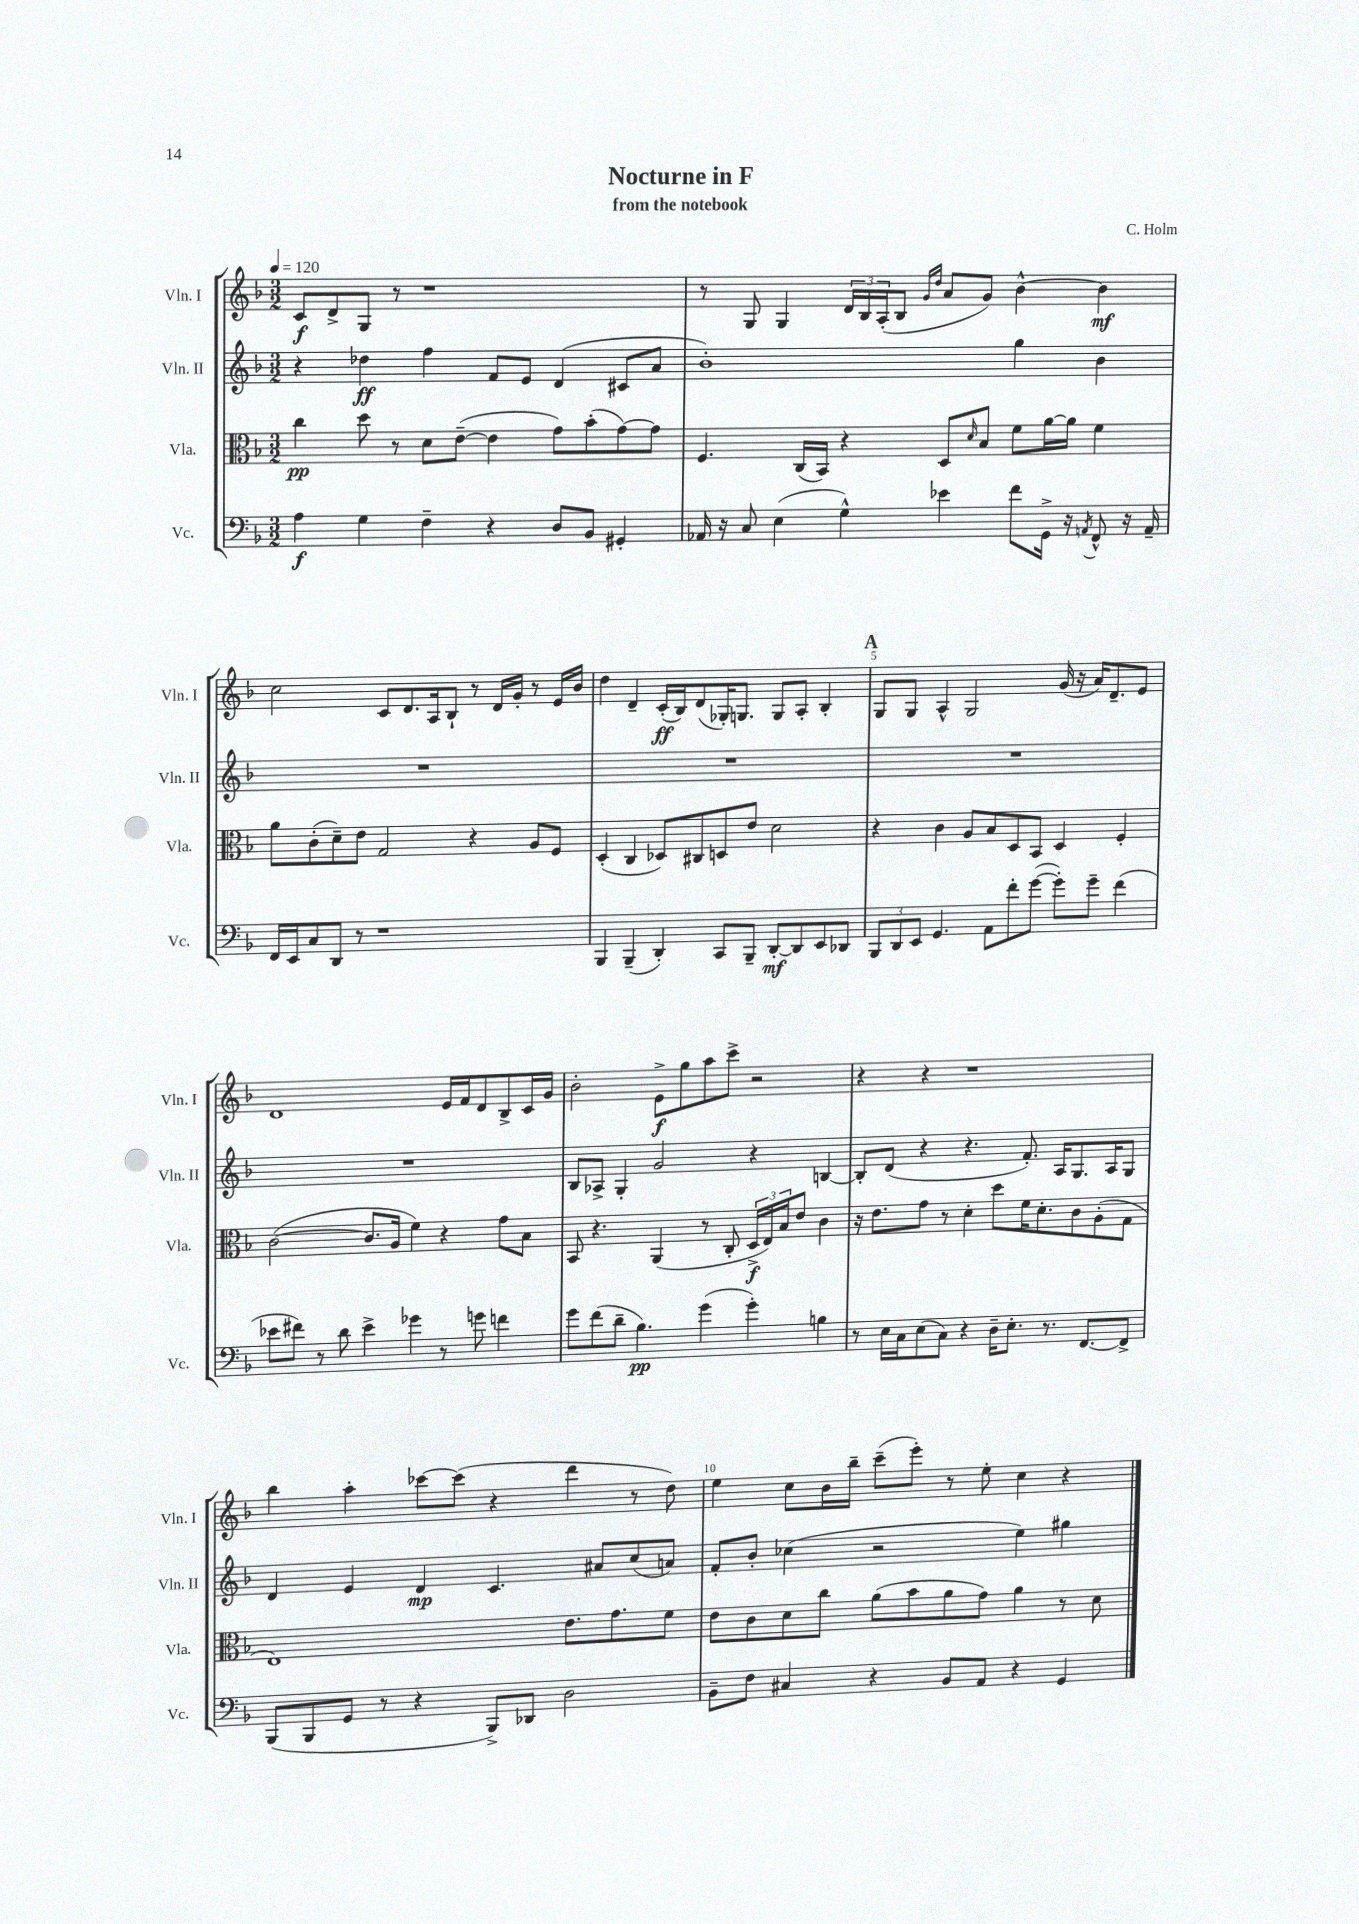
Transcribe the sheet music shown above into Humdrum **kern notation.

**kern	**dynam	**kern	**dynam	**kern	**dynam	**kern	**dynam
*part4	*part4	*part3	*part3	*part2	*part2	*part1	*part1
*staff4	*staff4	*staff3	*staff3	*staff2	*staff2	*staff1	*staff1
*I"Vc.	*	*I"Vla.	*	*I"Vln. II	*	*I"Vln. I	*
*I'Vc.	*	*I'Vla.	*	*I'Vln. II	*	*I'Vln. I	*
*clefF4	*	*clefC3	*	*clefG2	*	*clefG2	*
*k[b-]	*	*k[b-]	*	*k[b-]	*	*k[b-]	*
*M3/2	*	*M3/2	*	*M3/2	*	*M3/2	*
*MM120	*	*MM120	*	*MM120	*	*MM120	*
=1	=1	=1	=1	=1	=1	=1	=1
4A\	f	4cc\	pp	4r	.	8c/L	f
.	.	.	.	.	.	8d^/	.
4G\	.	8dd\	.	4dd-X\	ff	8G/J	.
.	.	8r	.	.	.	8r	.
4F~\	.	8d\L	.	4ff\	.	1r	.
.	.	([8e~\J	.	.	.	.	.
4r	.	4e\]	.	8f/L	.	.	.
.	.	.	.	8e/J	.	.	.
8D/L	.	8g\L)	.	(4d/	.	.	.
8BB-/J	.	(8b-'\	.	.	.	.	.
4GG#X'/	.	[8g\)	.	8c#X/L	.	.	.
.	.	8g\J]	.	8a/J	.	.	.
=2	=2	=2	=2	=2	=2	=2	=2
16AA-X/	.	4.F/	.	1b-')	.	8r	.
16r	.	.	.	.	.	.	.
8C/	.	.	.	.	.	8G/	.
(4E\	.	.	.	.	.	4G/	.
.	.	(16C/LL	.	.	.	.	.
.	.	16BB-/JJ)	.	.	.	.	.
4G^^\)	.	4r	.	.	.	24d/LL	.
.	.	.	.	.	.	24B-/	.
.	.	.	.	.	.	(24A'/J	.
.	.	.	.	.	.	8B-/J	.
.	.	.	.	.	.	16qqg/LL	.
.	.	.	.	.	.	16qqdd/JJ	.
4e-X\	.	8D/L	.	.	.	8a/L	.
.	.	16qqd/	.	.	.	.	.
.	.	8B-/J	.	.	.	8g/J)	.
8f\L	.	8f\L	.	4gg\	.	[4b-^^\	.
16GG^\Jk	.	[16a\L	.	.	.	.	.
16r	.	16a\JJ]	.	.	.	.	.
8qAAn/	.	.	.	.	.	.	.
8FF^^/	.	4f\	.	4b-\	.	4b-\]	mf
16r	.	.	.	.	.	.	.
16AA~/	.	.	.	.	.	.	.
!!LO:LB:g=z
=3	=3	=3	=3	=3	=3	=3	=3
16FF/LL	.	8a\L	.	1.r	.	2cc\	.
16EE/J	.	.	.	.	.	.	.
8C/	.	(8c'\	.	.	.	.	.
8DD/J	.	8d~\)	.	.	.	.	.
8r	.	8e\J	.	.	.	.	.
1r	.	2G/	.	.	.	8c/L	.
.	.	.	.	.	.	8.d/	.
.	.	.	.	.	.	16A/k	.
.	.	.	.	.	.	8B-`/J	.
.	.	4r	.	.	.	8r	.
.	.	.	.	.	.	16d/LL	.
.	.	.	.	.	.	16g'/JJ	.
.	.	8A/L	.	.	.	8r	.
.	.	8F/J	.	.	.	16e/LL	.
.	.	.	.	.	.	16b-/JJ	.
=4	=4	=4	=4	=4	=4	=4	=4
4BBB-/	.	(4D'/	.	1.r	.	4dd\	.
(4BBB-~/	.	4C/	.	.	.	4d~/	.
4DD'/)	.	8D-X/L)	.	.	.	(16c'/LL	ff
.	.	.	.	.	.	16B-/J)	.
.	.	8C#X/	.	.	.	(8d/	.
8CC/L	.	8Dn/	.	.	.	16G-X'/K)	.
.	.	.	.	.	.	8.Gn/J	.
8BBB-~/J	.	8e/J	.	.	.	.	.
[8DD'/L	mf	2d\	.	.	.	8G/L	.
8DD/]	.	.	.	.	.	8A'/J	.
8EE/	.	.	.	.	.	4B-'/	.
8DD-X/J	.	.	.	.	.	.	.
!!LO:REH:place=s1:t=A
=5	=5	=5	=5	=5	=5	=5	=5
12BBB-/L	.	4r	.	1.r	.	8G/L	.
12DD/	.	.	.	.	.	.	.
.	.	.	.	.	.	8G/J	.
12EE/J	.	.	.	.	.	.	.
4.GG/	.	4c\	.	.	.	4A^^/	.
.	.	8A/L	.	.	.	2G/	.
8AA\L	.	8B-/	.	.	.	.	.
8f'\	.	8D/	.	.	.	.	.
([8g\J	.	8BB-/J	.	.	.	.	.
8g'\L])	.	4D/	.	.	.	(16g/	.
.	.	.	.	.	.	16r	.
8g~\J	.	.	.	.	.	16a/KL)	.
.	.	.	.	.	.	8.d~/	.
(4f\	.	4F'/	.	.	.	.	.
.	.	.	.	.	.	8e/J	.
!!LO:LB:g=z
=6	=6	=6	=6	=6	=6	=6	=6
8e-X\L	.	([2c\	.	1.r	.	1d	.
8f#X\J)	.	.	.	.	.	.	.
8r	.	.	.	.	.	.	.
8d\	.	.	.	.	.	.	.
4e-^\	.	8.c/L]	.	.	.	.	.
.	.	16A/Jk	.	.	.	.	.
4g-X\	.	4f\)	.	.	.	.	.
8r	.	4r	.	.	.	16e/LL	.
.	.	.	.	.	.	16f/J	.
8gn\	.	.	.	.	.	8d/	.
4fn\	.	8g\L	.	.	.	8B-^/	.
.	.	8B-\J	.	.	.	16c/L	.
.	.	.	.	.	.	16g/JJ	.
=7	=7	=7	=7	=7	=7	=7	=7
8g\L	.	8BB-/	.	8B-/L	.	2b-'\	.
(8f\	.	4.r	.	8A-X^/J	.	.	.
8d~\J	.	.	.	4G'/	.	.	.
4.B-\)	pp	.	.	.	.	.	.
.	.	(4AA/	.	2g/	.	8e^\L	f
.	.	.	.	.	.	8gg\	.
(4g\	.	8r	.	.	.	8aa\	.
.	.	8C'/	.	.	.	8ccc^\J	.
4g'\)	.	24D^/LL	f	4r	.	2r	.
.	.	24E/)	.	.	.	.	.
.	.	24B-/J	.	.	.	.	.
.	.	8e/J	.	.	.	.	.
4Bn\	.	4c\	.	[4Bn/	.	.	.
=8	=8	=8	=8	=8	=8	=8	=8
8r	.	16r	.	8B'/L]	.	4r	.
.	.	8.e\L	.	.	.	.	.
16E\LL	.	.	.	(8d/J	.	.	.
16C\J	.	.	.	.	.	.	.
(8E\	.	8g\J	.	4r	.	4r	.
8C\J)	.	8r	.	.	.	.	.
4r	.	4d'\	.	4.r	.	1r	.
16D~\KL	.	8dd\L	.	.	.	.	.
8.E'\J	.	.	.	.	.	.	.
.	.	16f\K	.	8.f'/)	.	.	.
.	.	8.d'\	.	.	.	.	.
8.r	.	.	.	.	.	.	.
.	.	.	.	16A/KL	.	.	.
.	.	8c\	.	8.G/	.	.	.
[8.FF/L	.	.	.	.	.	.	.
.	.	(8A'\	.	.	.	.	.
.	.	.	.	16A/K	.	.	.
8FF^/J]	.	8G\J	.	8G/J	.	.	.
!!LO:LB:g=z
=9	=9	=9	=9	=9	=9	=9	=9
(8BBB-/L	.	1E)	.	4d/	.	4bb-\	.
8BBB-/	.	.	.	.	.	.	.
8GG/J	.	.	.	4e/	.	4aa'\	.
8r	.	.	.	.	.	.	.
4r	.	.	.	4d/	mp	[8ccc-X\L	.
.	.	.	.	.	.	(8ccc-\J]	.
8BBB-^/L)	.	.	.	4.c/	.	4r	.
8DD-X/J	.	.	.	.	.	.	.
2D\	.	8.e\L	.	.	.	4ddd\	.
.	.	.	.	8a#X/L	.	.	.
.	.	8.g\	.	.	.	.	.
.	.	.	.	(8cc/	.	8r	.
.	.	8f\J	.	8an/J)	.	8dd\)	.
=10	=10	=10	=10	=10	=10	=10	=10
8BB-~\L	.	8e\L	.	8f'/L	.	4ee\	.
8F\J	.	8c\	.	8b-'/J	.	.	.
4C#X/	.	8d\	.	(4cc-X\	.	8cc\L	.
.	.	8cc\J	.	.	.	16b-\L	.
.	.	.	.	.	.	16bb-~\JJ	.
4r	.	(8a\L	.	2r	.	(8ccc~\L	.
.	.	8b-\	.	.	.	8eee'\J)	.
8BB-/L	.	8a\	.	.	.	8r	.
8AA/J	.	8g\J)	.	.	.	8ee'\	.
4r	.	4a\	.	4ee\)	.	4cc\	.
4GG/	.	8r	.	4gg#X\	.	4r	.
.	.	8d\	.	.	.	.	.
==	==	==	==	==	==	==	==
*-	*-	*-	*-	*-	*-	*-	*-
